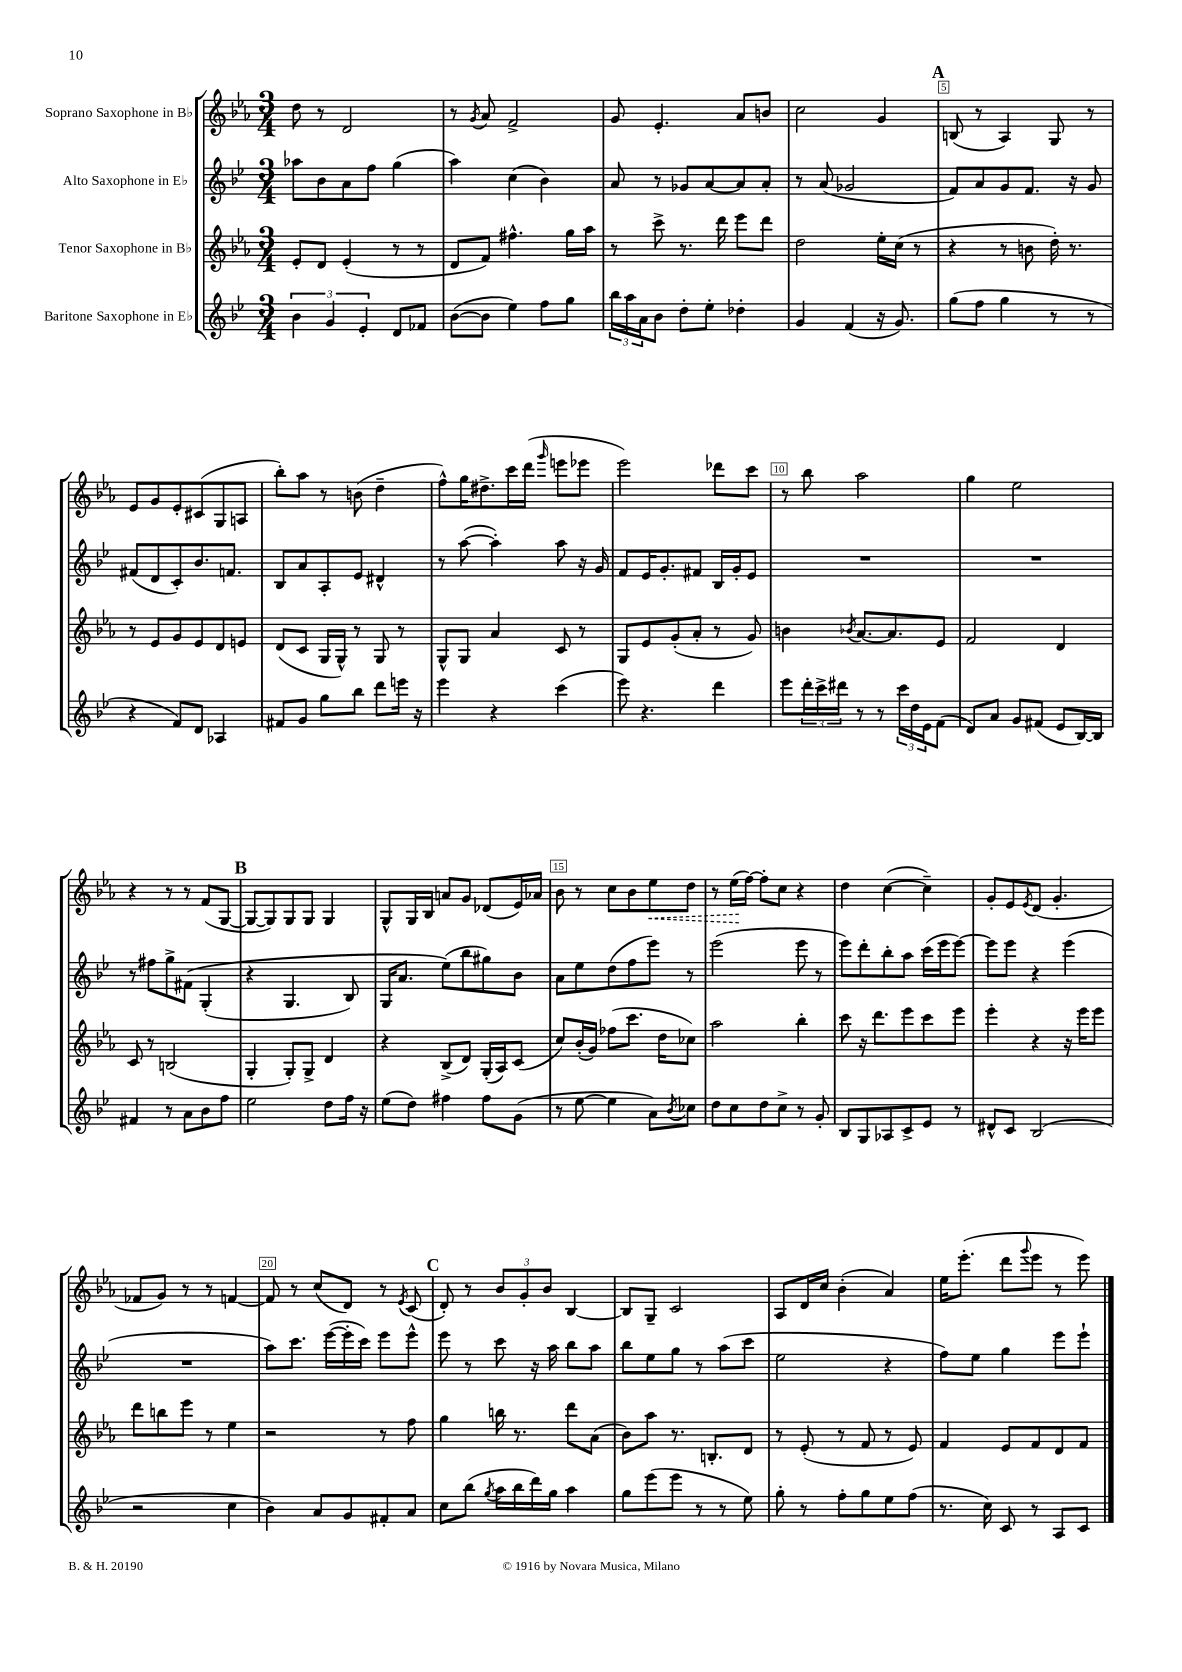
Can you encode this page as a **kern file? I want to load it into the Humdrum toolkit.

**kern	**kern	**kern	**kern
*staff4	*staff3	*staff2	*staff1
*clefG2	*clefG2	*clefG2	*clefG2
*k[b-e-]	*k[b-e-a-]	*k[b-e-]	*k[b-e-a-]
*M3/4	*M3/4	*M3/4	*M3/4
6b-\	8e-'/L	8aa-\L	8dd\
.	8d/J	8b-\	8r
6g/	.	.	.
.	(4e-'/	8a\	2d/
6e-'/	.	.	.
.	.	8ff\J	.
8d/L	8r	(4gg\	.
8f-/J	8r	.	.
=	=	=	=
([8b-\L	8d/L	4aa\)	8r
.	.	.	8qg/
8b-\]J	8f/J)	.	8a-/
4ee-\)	4.ff#^^\	(4cc\	2f^/
8ff\L	.	4b-\)	.
8gg\J	16gg\LL	.	.
.	16aa-\JJ	.	.
=	=	=	=
24bb-\LL	8r	8a/	8g/
24aa\	.	.	.
24a\J	.	.	.
8b-\J	8ccc^\	8r	4.e-'/
8dd'\L	8.r	8g-/L	.
8ee-'\J	.	[8a/	.
.	16ddd\	.	.
4dd-'\	8eee-\L	8a/]	8a-/L
.	8ddd\J	8a'/J	8b/J
=	=	=	=
4g/	2dd\	8r	2cc\
.	.	(8a/	.
(4f/	.	2g-/	.
16r	16ee-'\LL	.	4g/
8.g/)	(16cc\JJ	.	.
.	8r	.	.
=	=	=	=
(8gg\L	4r	8f/L)	(8B/
8ff\J	.	8a/	8r
4gg\	8r	8g/	4A-/)
.	8b\	8.f/J	.
8r	16dd'\)	.	8G/
.	8.r	16r	.
8r	.	8g/	8r
=	=	=	=
4r	8r	(8f#/L	8e-/L
.	8e-/L	8d/	8g/
8f/L)	8g/	8c'/)	8e-'/
8d/J	8e-/	8.b-/	(8c#/
4A-/	8d/	.	8G/
.	.	8.f/J	.
.	8e/J	.	8A/J
=	=	=	=
8f#/L	(8d/L	8B-/L	8bb-'\L)
8g/J	8c/J	8a/	8aa-\J
8gg\L	16G/LL	8A'/	8r
.	16G^^/JJ)	.	.
8bb-\J	8r	8e-/J	(8b\
8ddd\L	8G/	4d#^^/	4dd~\
16eee\Jk	8r	.	.
16r	.	.	.
=	=	=	=
4eee-\	8G^^/L	8r	8ff^^\L)
.	8G/J	([8aa\	16gg\K
.	.	.	8.dd#^\
4r	4a-/	4aa'\])	.
.	.	.	16ccc\L
.	.	.	(16ddd\JJ
.	.	.	16qqggg/
(4ccc\	8c/	8aa\	8eee\L
.	8r	16r	8eee-\J
.	.	16g/	.
=	=	=	=
8eee-\)	8G/L	8f/L	2eee-\)
4.r	8e-/	16e-/K	.
.	.	8.g'/	.
.	(8g'/	.	.
.	8a-'/J	8f#/J	.
4ddd\	8r	16B-/LL	8ddd-\L
.	.	16g'/J	.
.	8g/)	8e-/J	8ccc\J
=	=	=	=
8eee-\L	4b\	2.r	8r
24ddd'\L	.	.	8bb-\
24ccc^\	.	.	.
24ddd#\JJ	.	.	.
.	8qb-/	.	.
8r	[8.a-/L	.	2aa-\
8r	.	.	.
.	8.a-/]	.	.
24ccc\LL	.	.	.
24dd\	.	.	.
24e-\J	.	.	.
(8f\J	8e-/J	.	.
=	=	=	=
8d/L)	2f/	2.r	4gg\
8a/J	.	.	.
8g/L	.	.	2ee-\
(8f#/J	.	.	.
8e-/L	4d/	.	.
[16B-/L)	.	.	.
16B-/]JJ	.	.	.
=	=	=	=
4f#/	8c/	8r	4r
.	8r	8ff#\L	.
8r	(2B/	8gg^\	8r
8a\L	.	&(8f#\J	8r
8b-\	.	(4G'/	(8f/L
8ff\J	.	.	[8G/J
=	=	=	=
2ee-\	4G'/	4r	8G/_L
.	.	.	8G/])
.	8G'/L)	4.G/	8G/
.	8G^/J	.	8G/J
8dd\L	4d/	.	4G/
16ff\Jk	.	8B-/)	.
16r	.	.	.
=	=	=	=
(8ee-\L	4r	16G/LK	8G^^/L
.	.	8.a/J	.
8dd\J)	.	.	16G/L
.	.	.	16B-/JJ
4ff#\	(8B-^/L	(8ee-\L&)	8a/L
.	8d/J)	8bb-\	8g/J
8ff#\L	(16G'/LL	8gg#\)	(8d-/L
.	16A-/J)	.	.
(8g\J	(8c/J	8b-\J	16e-/L)
.	.	.	16a-/JJ
=	=	=	=
8r	8cc/L)	8a\L	8b-\
[8ee-\	(16b-'/L	8ee-\	8r
.	16g/JJ)	.	.
4ee-\]	(8ff-\L	(8dd\	8cc\L
.	8.ccc\J	8ff\	8b-\
8a\L)	.	8eee-\J)	8ee-\
.	16dd\LK	.	.
8qb-/	.	.	.
8cc-\J	8cc-\J)	8r	8dd\J
=	=	=	=
8dd\L	2aa-\	(2eee-\	8r
8cc\	.	.	(16ee-\LL
.	.	.	[16ff\JJ)
8dd\	.	.	8ff'\]L
8cc^\J	.	.	8cc\J
8r	4bb-'\	8eee-\	4r
8g'/	.	8r	.
=	=	=	=
8B-/L	8ccc\	8eee-\L)	4dd\
8G/	16r	8ddd'\	.
.	8.ddd\L	.	.
8A-/	.	8bb-'\	([4cc\
8c^/	8eee-\	8aa\J	.
8e-/J	8ccc\	(16ccc\LL	4cc~\])
.	.	16eee-\J	.
8r	8eee-\J	[8eee-\J)	.
=	=	=	=
8d#^^/L	4eee-'\	8eee-\]L	8g'/L
8c/J	.	8eee-\J	8e-/
.	.	.	8qe-/
(2B-/	4r	4r	(8d/J
.	.	.	4.g'/
.	16r	(4eee-\	.
.	16eee-\LK	.	.
.	8eee-\J	.	.
=	=	=	=
2r	8ddd\L	2.r	8f-/L
.	8bb\	.	8g/J)
.	8eee-\J	.	8r
.	8r	.	8r
4cc\	4ee-\	.	[4f/
=	=	=	=
4b-\)	2r	8aa\L)	8f/]
.	.	8.ccc\J	8r
8a/L	.	.	(8cc/L
.	.	([16eee-\LL	.
8g/	.	16eee-'\]	8d/J)
.	.	16ccc\JJ)	.
8f#'/	8r	8eee-\L	8r
.	.	.	8qe-/
8a/J	8ff\	8eee-^^\J	(8c/
=	=	=	=
8cc\L	4gg\	8eee-\	8d'/)
(8bb-\J	.	8r	8r
8qgg/	.	.	.
16aa\LL	16bb\	8ccc\	12b-/L
16bb-\	8.r	.	.
.	.	.	12g'/
16ddd\)	.	16r	.
.	.	.	12b-/J
16gg\JJ	.	16aa\	.
4aa\	8ddd\L	8bb-\L	[4B-/
.	(8a-\J	8aa\J	.
=	=	=	=
8gg\L	8b-\L)	8bb-\L	8B-/]L
(8eee-\	8aa-\J	8ee-\	8G~/J
8eee-\J	8.r	8gg\J	2c/
8r	.	8r	.
.	8.B'/L	.	.
8r	.	(8aa\L	.
8ee-\)	8d/J	8ccc\J	.
=	=	=	=
8gg'\	8r	2ee-\	8A-/L
8r	(8e-'/	.	16d/L
.	.	.	16cc/JJ
8ff'\L	8r	.	(4b-'\
8gg\	8f/	.	.
8ee-\	8r	4r	4a-/)
(8ff\J	8e-/)	.	.
=	=	=	=
8.r	4f/	8ff\L)	16ee-\LK
.	.	.	(8.eee-'\J
.	.	8ee-\J	.
16cc\)	.	.	.
8c/	8e-/L	4gg\	8ddd\L
.	.	.	8qqggg/
8r	8f/	.	8eee-\J
8A/L	8d/	8eee-\L	8r
8c/J	8f/J	8eee-`\J	8eee-\)
==	==	==	==
*-	*-	*-	*-
